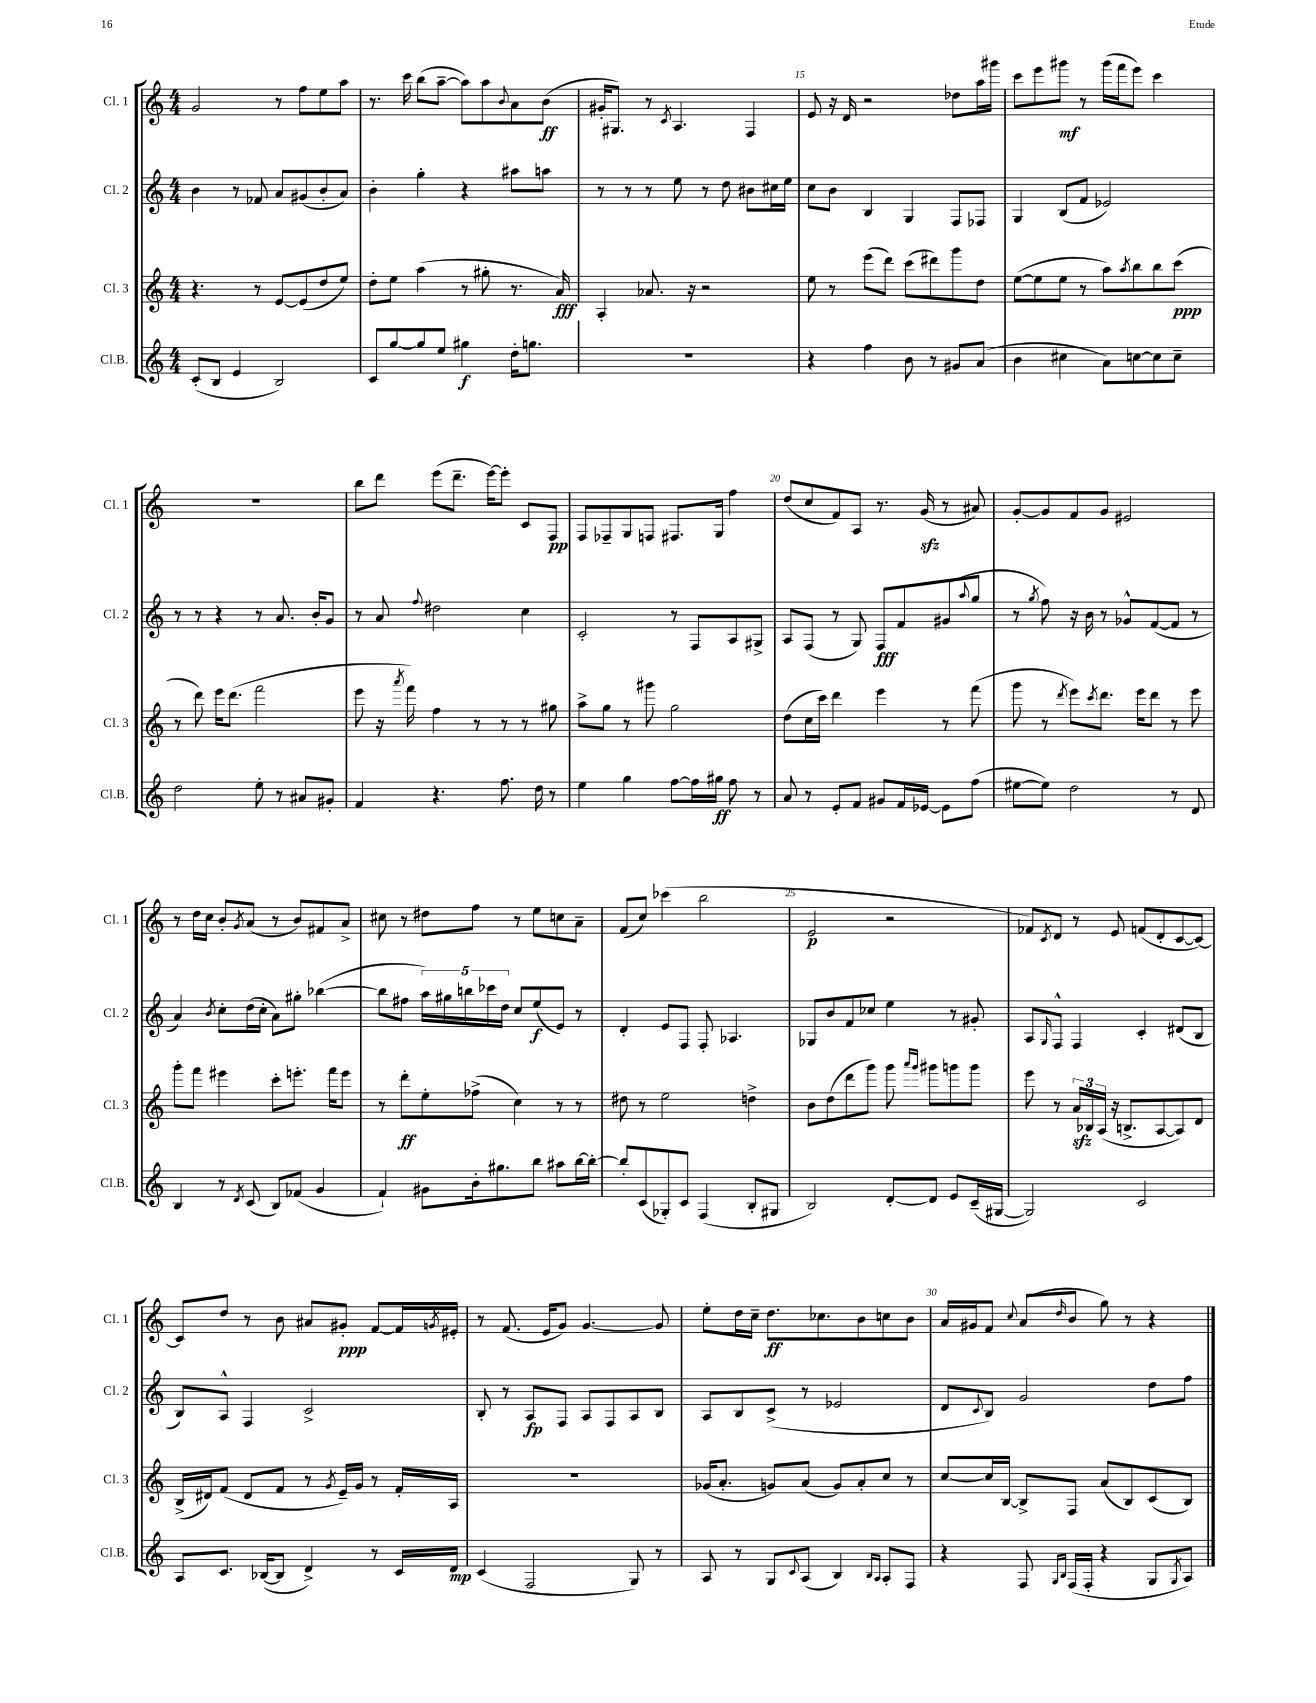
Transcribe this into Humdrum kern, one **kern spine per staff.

**kern	**kern	**kern	**kern
*staff4	*staff3	*staff2	*staff1
*clefG2	*clefG2	*clefG2	*clefG2
*k[]	*k[]	*k[]	*k[]
*M4/4	*M4/4	*M4/4	*M4/4
(8c'/L	4.r	4b\	2g/
8B/J	.	.	.
4e/	.	8r	.
.	8r	8f-/	.
2B/)	[8e/L	8a/L	8r
.	(8e/]	(8g#/	8ff\L
.	8dd/	8b'/	8ee\
.	8ee/J)	8a/J)	8aa\J
=	=	=	=
8c/L	8dd'\L	4b'\	8.r
[8gg/	8ee\J	.	.
.	.	.	16ccc\
8gg/]	(4aa\	4gg'\	(8bb\L
8ee/J	.	.	[8aa~\J
4gg#\	8r	4r	8aa\]L)
.	8gg#'\	.	8aa\
.	.	.	8qqb/
16dd'\LK	8.r	8aa#\L	8a\
8.gg\J	.	.	.
.	.	8aa\J	(8b\J
.	16a/)	.	.
=	=	=	=
1r	4A'/	8r	16g#'/LK
.	.	.	8.G#/J)
.	.	8r	.
.	8.a-/	8r	8r
.	.	.	8qc/
.	.	8ee\	4.A/
.	16r	.	.
.	2r	8r	.
.	.	8dd\	.
.	.	8b#\L	4F/
.	.	16cc#\L	.
.	.	16ee\JJ	.
=	=	=	=
4r	8ee\	8cc\L	8e/
.	8r	8b\J	16r
.	.	.	16d/
4ff\	(8eee\L	4B/	2r
.	8ddd\J)	.	.
8b\	(8ccc\L	4G/	.
8r	8ddd#\)	.	.
8g#/L	8ggg\	8F/L	8dd-\L
(8a/J	8dd\J	8F-/J	16aa\L
.	.	.	16ggg#\JJ
=	=	=	=
4b\	([8ee\L	4G/	8ccc\L
.	8ee\]	.	8eee\
4cc#\	8ee\J	(8B/L	8ggg#\J
.	8r	8f/J	8r
8a\L)	8aa\L)	2e-/)	(16ggg#\LL
.	.	.	16fff\J
.	8qaa/	.	.
[8cc\	8bb\	.	8eee\J)
8cc\]	8bb\	.	4ccc\
8cc~\J	(8ccc\J	.	.
=	=	=	=
2dd\	8r	8r	1r
.	8ddd\)	8r	.
.	16eee\LK	4r	.
.	(8.ddd\J	.	.
8ee'\	2fff\	8r	.
8r	.	8.a/	.
8a#/L	.	.	.
.	.	16b'/LK	.
8g#'/J	.	8g/J	.
=	=	=	=
4f/	8eee\	8r	8bb\L
.	16r	8a/	8ddd\J
.	8qaaa/	.	.
.	16fff\)	.	.
.	.	8qqff/	.
4.r	4ff\	2dd#\	(8eee\L
.	.	.	8.ddd~\J
.	8r	.	.
.	.	.	[16eee\LK)
8.ff\	8r	.	8eee'\]J
.	8r	4cc\	8c/L
16dd\	.	.	.
8r	8gg#\	.	8F/J
=	=	=	=
4ee\	8aa^\L	2c'/	8F/L
.	8gg\J	.	8F-~/
4gg\	8r	.	8G/
.	8ggg#\	.	8F/J
[8ff\L	2gg\	8r	8.F#/L
16ff\]L	.	8F/L	.
16gg#\JJ	.	.	16G/Jk
8ff\	.	8A/	4ff\
8r	.	8G#^/J	.
=	=	=	=
8a/	(8dd\L	8A/L	(8dd/L
8r	16cc\L	(8F/J	8cc/
.	16ccc\JJ)	.	.
8e'/L	4ddd\	8r	8f/)
8f/J	.	8G/)	8A/J
8g#/L	4eee\	8F/L	8.r
16f/L	.	8f/	.
[16e-/JJ	.	.	(16g/
8e-\]L	8r	(8g#/	8r
.	.	8qqaa/	.
(8ff\J	(8fff\	8gg/J	8a#/)
=	=	=	=
[8ee#\L	8ggg\	8r	[8g'/L
.	.	8qgg/	.
8ee#\]J)	8r	8ff\)	8g/]
.	8qddd/	.	.
2dd\	8eee\L)	16r	8f/
.	.	16b\	.
.	8qccc/	.	.
.	8.ddd\J	8r	8g/J
.	.	8g-^^/L	2e#/
.	16eee\LK	.	.
.	8ddd\J	([8f/	.
8r	8r	8f/]J	.
8d/	8eee\	8r	.
=	=	=	=
4B/	8ggg'\L	4a/)	8r
.	8fff\J	.	16dd\LL
.	.	.	16cc\JJ
.	.	8qb/	.
8r	4eee#\	8cc'\L	8b'/L
8qd/	.	.	8qg/
(8c/	.	(16dd\L	(8a/J
.	.	16cc'\JJ	.
8B/L)	8ccc'\L	8a\L)	8r
(8f-/J	8.eee'\J	8gg#'\J	8b/L)
4g/	.	([4bb-\	8f#/
.	16fff\LK	.	.
.	8eee\J	.	8a^/J
=	=	=	=
4f`/)	8r	8bb-\]L	8cc#\
.	8ddd'\L	8ff#\J	8r
8g#\L	8ee'\	20aa\LL)	8dd#\L
.	.	20gg#\	.
.	.	20bb\	.
16b'\k	(8ff-^\J	.	8ff\J
.	.	20ccc-\	.
8.gg#\	.	.	.
.	.	20dd\JJ	.
.	4cc\)	8cc/L	8r
8bb\J	.	(8ee/	8ee\L
8aa#\L	8r	8e/J)	8cc\
[16bb\L	8r	8r	8a~\J
16bb'\_JJ	.	.	.
=	=	=	=
8bb'/]L	8dd#\	4d'/	(8f/L
(8c/	8r	.	8cc/J)
8G-'/)	2ee\	8e/L	(4ccc-\
8c/J	.	8F/J	.
(4F/	.	8F'/	2bb\
.	.	4.A-/	.
8B'/L	4dd^\	.	.
8G#/J	.	.	.
=	=	=	=
2B/)	8b\L	8G-/L	2e/
.	(8dd\	8b/	.
.	8ddd\	8f/	.
.	8ggg\J)	8cc-/J	.
[8d'/L	8ggg\	4ee\	2r
.	16qqaaa/LL	.	.
.	16qqggg/JJ	.	.
8d/]J	8ggg#\L	.	.
8e/L	8ggg\	8r	.
(16c~/L	8ggg\J	8g#'/	.
[16G#/JJ	.	.	.
=	=	=	=
2G#/])	8eee\	8A/L	8f-/L)
.	.	16qqG/	8qc/
.	8r	8F^^/J	8d/J
.	24a/LL	4F/	8r
.	24B-/	.	.
.	(24A/JJ	.	.
.	16r	.	8e/
.	8.B^/L	.	.
2c/	.	4c'/	(8f/L
.	[8A/	.	8d'/
.	8A/])	(8d#/L	[8c/
.	8d/J	8B/J	8c/_J)
=	=	=	=
8A/L	(16B^/LL	8B/L)	8c/]L
.	16d#/J)	.	.
8.c/J	(8f/J	8A^^/J	8dd/J
.	8d#/L	4F/	8r
([16B-/LK	.	.	.
8B-/]J	8f/J	.	8b\
4d^/)	8r	2c^/	8a#/L
.	8qg/	.	.
.	16e~/LL)	.	8g#'/J
.	16g/JJ	.	.
8r	8r	.	[8f/L
16c/LL	16f'/LL	.	16f/]L
.	.	.	8qg/
16d/JJ	16A/JJ	.	16e#'/JJ
=	=	=	=
(4c/	1r	8B'/	8r
.	.	8r	(8.f/
2F/	.	8A/L	.
.	.	.	16e/LK
.	.	8F/J	8g/J)
.	.	8A/L	[4.g/
.	.	8F/	.
8G/)	.	8A/	.
8r	.	8B/J	8g/]
=	=	=	=
8A/	(16g-/LK	8A/L	8ee'\L
.	8.a'/J	.	.
8r	.	8B/	16dd\L
.	.	.	16cc~\JJ
8G/L	8g/L)	(8c^/J	8.dd\L
8qqc/	.	.	.
(8A/J	(8a/J	8r	.
.	.	.	8.cc-\
4B/)	8g/L)	2e-/	.
.	8a'/	.	8b\
16qqB/LL	.	.	.
16qqA/JJ	.	.	.
8A'/L	8cc/J	.	8cc\
8F/J	8r	.	8b\J
=	=	=	=
4r	[8cc/L	8d/L	16a/LL
.	.	.	16g#/J
.	.	8qqc/	.
.	16cc/]L	8B/J)	8f/J
.	[16B/JJ	.	.
.	.	.	8qqcc/
8F/	8B^/]L	2g/	(8a/L
16qqG/LL	.	.	.
16qqB/JJ	.	.	16qqdd/
(16F/LL	8F/J	.	8b/J
16F'/JJ	.	.	.
4r	(8a/L	.	8gg\)
.	8B/)	.	8r
8G/L	(8c/	8dd\L	4r
8qG/	.	.	.
8A/J)	8B/J)	8ff\J	.
==	==	==	==
*-	*-	*-	*-
